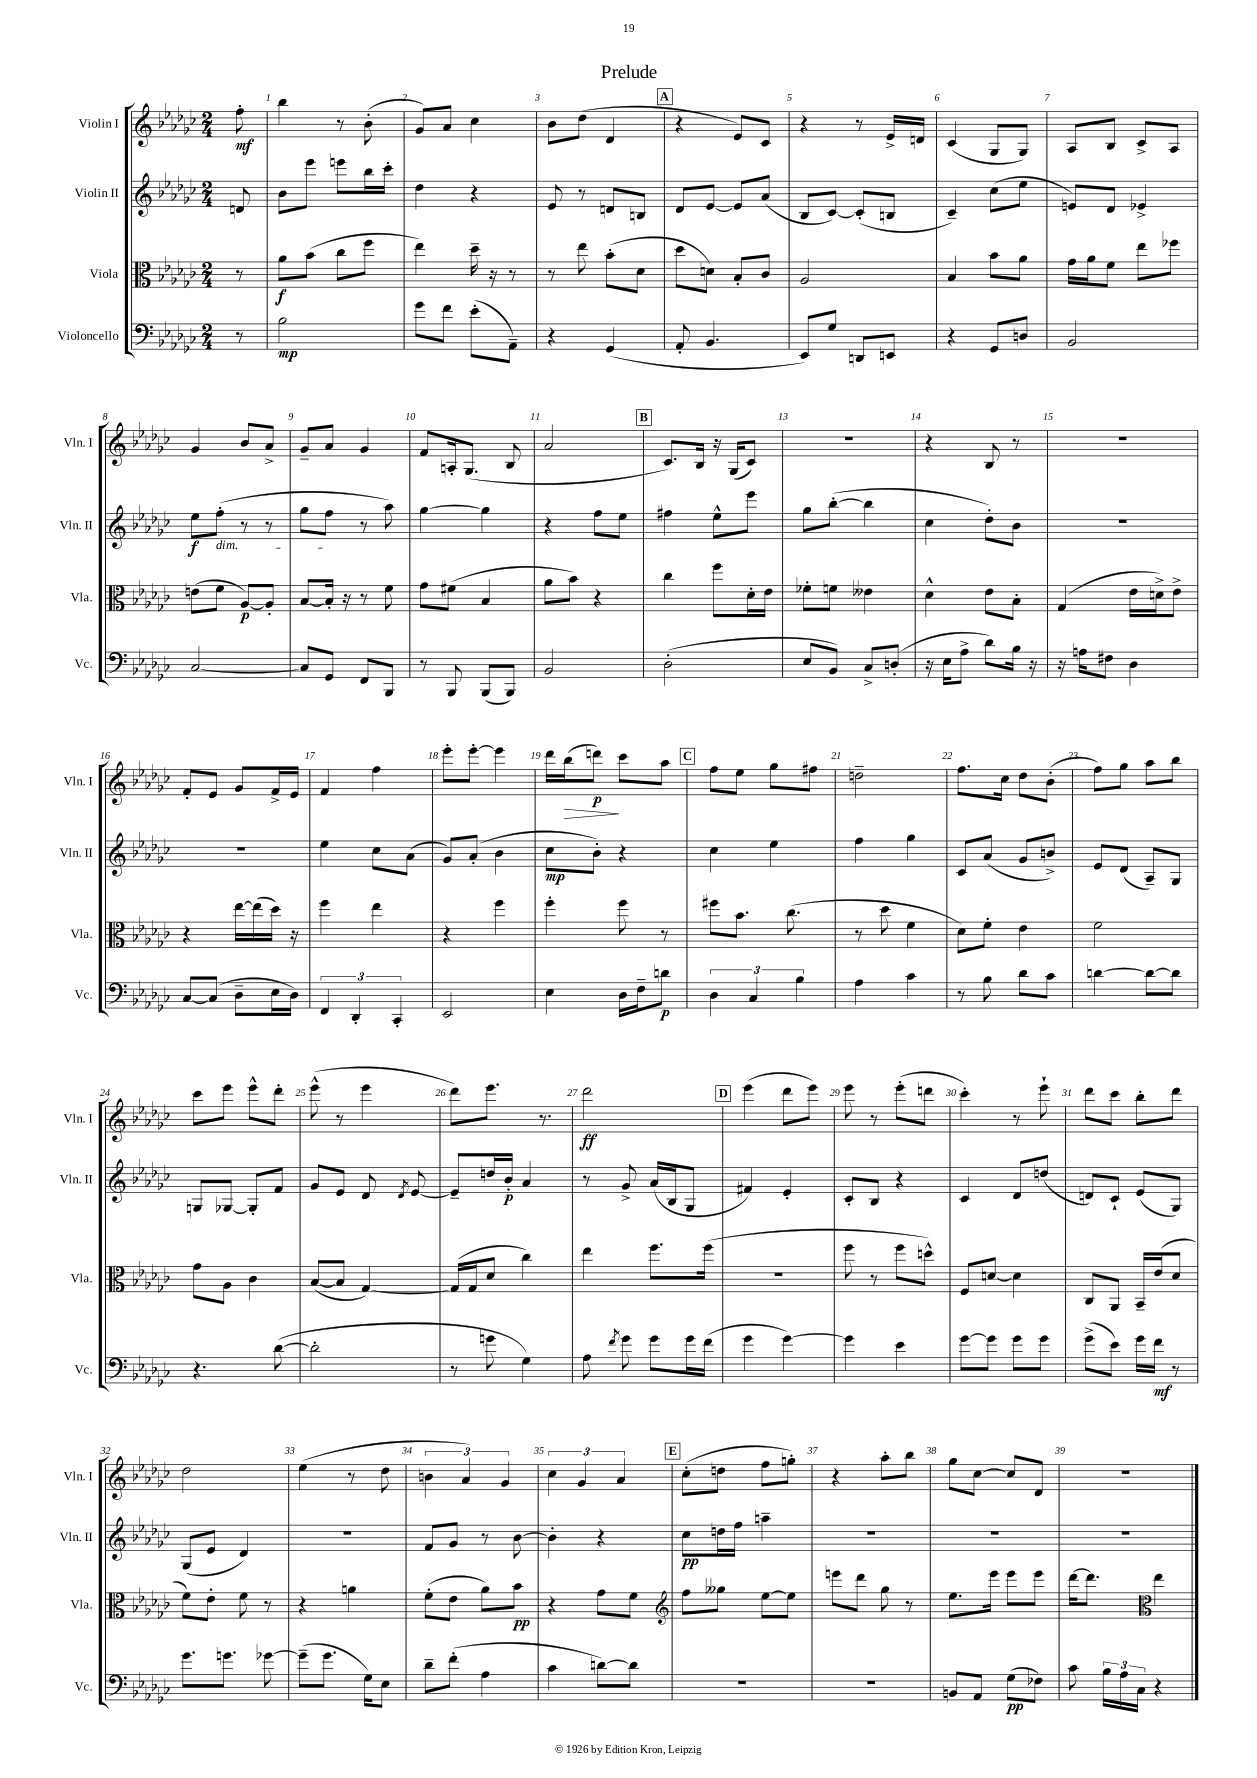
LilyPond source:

\header { title = "Prelude" }
<<
\new StaffGroup <<
\new Staff = "s0" \with { instrumentName = "Violin I" shortInstrumentName = "Vln. I" } {
    \clef treble \key ges \major \numericTimeSignature \time 2/4 \partial 8
    \autoBeamOff f''8-.\mf |
    bes''4 r8 bes'8-.( |
    ges'8[) aes'8] ces''4 |
    bes'8[ des''8]( des'4 |
    \mark \markup { \box "A" } r4 ees'8[) ces'8] |
    r4 r8 ees'16[-> d'16] |
    ces'4( ges8[ ges8]) |
    aes8[ bes8] ces'8[-> aes8] |
    ges'4 bes'8[ aes'8]-> |
    ges'8[-- aes'8] ges'4 |
    f'8[ a16-. ges8.]( bes8 |
    aes'2 |
    \mark \markup { \box "B" } ces'8.[) bes16] r16 ges16[( ces'8]) |
    R2 |
    r4 bes8 r8 |
    R2 |
    f'8[-. ees'8] ges'8[ f'16-> ees'16] |
    f'4 f''4 |
    ees'''8[-. ees'''8]~-. ees'''4 |
    des'''16[ bes''16\>( d'''8]\p\!) ces'''8[ aes''8] |
    \mark \markup { \box "C" } f''8[ ees''8] ges''8[ fis''8] |
    d''2-- |
    f''8.[ ces''16] des''8[ bes'8]-.( |
    f''8[) ges''8] aes''8[ bes''8] |
    ces'''8[ ees'''8] ees'''8[-^ des'''8]-. |
    ees'''8-^( r8 ees'''4 |
    des'''8[) ees'''8.] r8. |
    des'''2\ff |
    \mark \markup { \box "D" } ees'''4( des'''8[ ees'''8]) |
    ees'''8 r8 ees'''8[-.( d'''8] |
    ces'''4-.) r8 ees'''8-! |
    des'''8[ ces'''8] bes''8[-. des'''8] |
    des''2 |
    ees''4( r8 des''8 |
    \tuplet 3/2 { b'4 aes'4) ges'4 } |
    \tuplet 3/2 { ces''4 ges'4 aes'4 } |
    \mark \markup { \box "E" } ces''8[-.( d''8] f''8[ g''8]-.) |
    r4 aes''8[-. bes''8] |
    ges''8[ ces''8]~ ces''8[ des'8] |
    R2 \bar "|." |
}
\new Staff = "s1" \with { instrumentName = "Violin II" shortInstrumentName = "Vln. II" } {
    \clef treble \key ges \major \numericTimeSignature \time 2/4 \partial 8
    \autoBeamOff d'8 |
    bes'8[ ees'''8] e'''8[ bes''16 ces'''16]-. |
    des''4 r4 |
    ees'8 r8 d'8[ b8] |
    \mark \markup { \box "A" } des'8[ ees'8]~ ees'8[ aes'8]( |
    bes8[ ces'8]~) ces'8[-.( b8] |
    ces'4--) ces''8[( ees''8] |
    e'8[) des'8] ees'4-> |
    ees''8[\f f''8]-.\dim( r8 r8 |
    ges''8[ f''8]\! r8 aes''8) |
    ges''4~ ges''4 |
    r4 f''8[ ees''8] |
    \mark \markup { \box "B" } fis''4 ees''8[-^ ees'''8] |
    ges''8[ bes''8]~-.( bes''4 |
    ces''4 des''8[-.) bes'8] |
    R2 |
    R2 |
    ees''4 ces''8[ aes'8]( |
    ges'8[) aes'8]-.( bes'4 |
    ces''8[\mp bes'8]-.) r4 |
    \mark \markup { \box "C" } ces''4 ees''4 |
    f''4 ges''4 |
    ces'8[ aes'8]( ges'8[ b'8]->) |
    ees'8[ des'8]( aes8[--) ges8] |
    g8[ ges8]~ ges8[-. f'8] |
    ges'8[ ees'8] des'8 \acciaccatura { des'8 } ees'8~ |
    ees'8[-- d''16 bes'16]-.\p aes'4 |
    r8 ges'8-> aes'16[( bes16 ges8] |
    \mark \markup { \box "D" } fis'4) ees'4-. |
    ces'8[-. bes8] r4 |
    ces'4 des'8[ d''8]( |
    d'8[) ces'8]-! ees'8[( ges8]) |
    ges8[( ees'8] des'4) |
    R2 |
    f'8[ ges'8] r8 bes'8~ |
    bes'4-. r4 |
    \mark \markup { \box "E" } ces''8[\pp d''16 f''16] a''4-- |
    R2 |
    R2 |
    R2 \bar "|." |
}
\new Staff = "s2" \with { instrumentName = "Viola" shortInstrumentName = "Vla." } {
    \clef alto \key ges \major \numericTimeSignature \time 2/4 \partial 8
    \autoBeamOff r8 |
    aes'8[\f bes'8]( ces''8[ f''8] |
    ees''4) des''16-- r16 r8 |
    r8 ees''8 bes'8[-.( des'8] |
    \mark \markup { \box "A" } des''8[ d'8]) bes8[-. ces'8] |
    aes2 |
    bes4 bes'8[ aes'8] |
    ges'16[ aes'16 f'8] ees''8[ fes''8] |
    e'8[( f'8] aes8[~\p) aes8]-. |
    bes8[~ bes16]-. r16 r8 f'8 |
    ges'8[ fis'8]( bes4 |
    aes'8[ bes'8]) r4 |
    \mark \markup { \box "B" } ces''4 f''8[ des'16-. ees'16] |
    fes'8[-. f'8] eeses'4 |
    des'4-^ ees'8[ bes8]-. |
    ges4( ees'16[ d'16->) ees'8]-> |
    r4 ees''16[~ ees''16( des''16]) r16 |
    f''4 ees''4 |
    r4 f''4 |
    f''4-. f''8 r8 |
    \mark \markup { \box "C" } fis''8[ bes'8.] ces''8.( |
    r8 des''8 f'4 |
    des'8[) f'8]-. ees'4 |
    f'2 |
    ges'8[ aes8] ces'4 |
    bes8[~( bes8] ges4~) |
    ges16[( ges16 des'8] ces''4) |
    ees''4 f''8.[ f''16]( |
    \mark \markup { \box "D" } r2 |
    f''8 r8 f''8[ d''8]-^) |
    f8[ d'8]~ d'4 |
    ces8[ aes,8] bes,16[-- ees'16( des'8] |
    f'8[) ees'8]-. f'8 r8 |
    r4 a'4 |
    f'8[-.( ees'8] aes'8[) bes'8]\pp |
    r4 ges'8[ f'8] |
    \mark \markup { \box "E" } \clef treble f''8[ geses''8] ees''8[~ ees''8] |
    e'''8[ des'''8] ges''8 r8 |
    ees''8.[ ees'''16] ees'''8[ ees'''8] |
    des'''16[~ des'''8.] \clef alto ees''4 \bar "|." |
}
\new Staff = "s3" \with { instrumentName = "Violoncello" shortInstrumentName = "Vc." } {
    \clef bass \key ges \major \numericTimeSignature \time 2/4 \partial 8
    \autoBeamOff r8 |
    bes2\mp |
    ges'8[ f'8] ees'8[-.( aes,8]--) |
    r4 ges,4( |
    \mark \markup { \box "A" } aes,8-. bes,4. |
    ees,8[) ges8] d,8[ e,8] |
    r4 ges,8[ d8] |
    bes,2 |
    ces2~ |
    ces8[ ges,8] f,8[ bes,,8] |
    r8 bes,,8 bes,,8[( bes,,8]) |
    bes,2 |
    \mark \markup { \box "B" } des2-.( |
    ees8[ bes,8]) ces8[-> d8]-.( |
    r16 ees16[ aes8]-> des'8[) bes16] r16 |
    r16 a16[ fis8] des4 |
    ces8[~ ces8]( des8[-- ees16 des16]) |
    \tuplet 3/2 { f,4 des,4-. ces,4-. } |
    ees,2 |
    ees4 des16[ f16-- d'8]\p |
    \mark \markup { \box "C" } \tuplet 3/2 { des4 ces4 bes4 } |
    aes4 ces'4 |
    r8 bes8 des'8[ ces'8] |
    d'4~ d'8[~ d'8] |
    r4. des'8~( |
    des'2-. |
    r8 g'8 ges4) |
    aes8 \acciaccatura { f'8 } ges'8 ges'8[ ges'16 f'16]( |
    \mark \markup { \box "D" } ges'4 ges'4~) |
    ges'4 ees'4 |
    ges'8[~ ges'8] ges'8[ ges'8] |
    ges'8[->( ees'8]) ges'16[ f'16]\mf r8 |
    ges'8.[ g'8.] ges'8~ |
    ges'8[--( ges'8.] ges16[) ees8] |
    des'8[-- f'8]-.( aes4 |
    ces'4 d'8[~) d'8] |
    \mark \markup { \box "E" } R2 |
    R2 |
    b,8[ aes,8] ges8[\pp( fes8]) |
    ces'8 \tuplet 3/2 { bes16[ aes16 ces16] } r4 \bar "|." |
}
>>
>>
\layout { \context { \Score \override BarNumber.break-visibility = ##(#f #t #t) barNumberVisibility = #all-bar-numbers-visible } }
